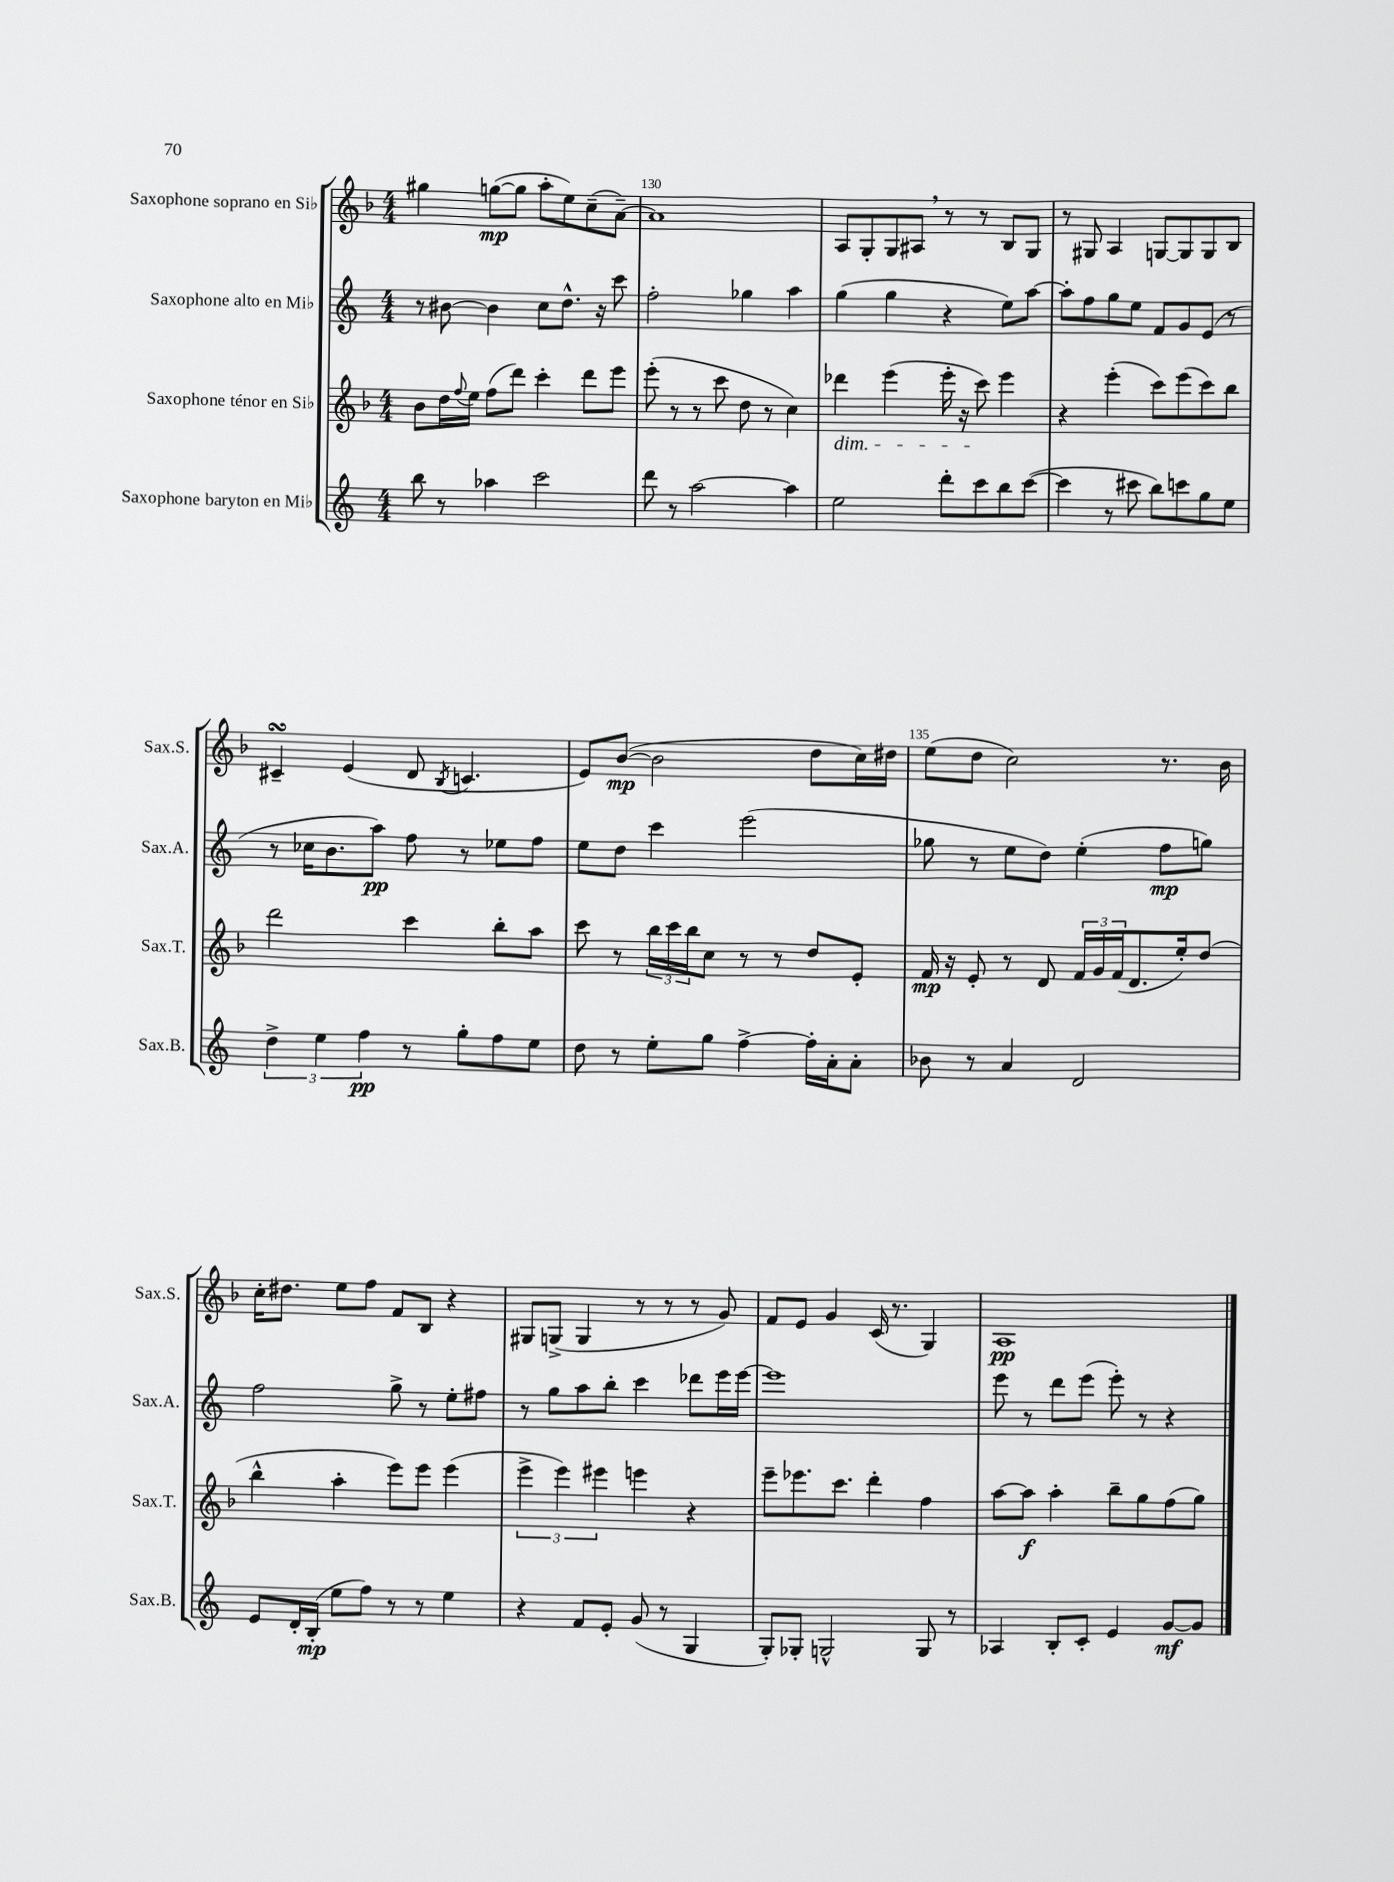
<<
\new StaffGroup <<
\new Staff = "s0" \with { instrumentName = "Saxophone soprano en Sib" shortInstrumentName = "Sax.S." } {
    \clef treble \key f \major \numericTimeSignature \time 4/4
    gis''4 g''8~\mp( g''8 a''8-. e''8) c''8--( a'8~--) |
    a'1 |
    a8 g8-. g8 ais8 \breathe r8 r8 bes8 g8 |
    r8 gis8 a4 g8~ g8 g8 bes8 |
    cis'4--\turn e'4( d'8 \acciaccatura { bes8 } c'4. |
    e'8) bes'8~\mp( bes'2 d''8 c''16) dis''16 |
    e''8( d''8 c''2) r8. bes'16 |
    c''16-. dis''8. e''8 f''8 f'8 bes8 r4 |
    gis8 g8->( g4 r8 r8 r8 g'8) |
    f'8 e'8 g'4 c'16( r8. g4) |
    a1\pp \bar "|." |
}
\new Staff = "s1" \with { instrumentName = "Saxophone alto en Mib" shortInstrumentName = "Sax.A." } {
    \clef treble \key c \major \numericTimeSignature \time 4/4
    r8 bis'8~ bis'4 c''8 d''8.-^ r16 c'''8 |
    f''2-. ges''4 a''4 |
    g''4( g''4 r4 e''8) a''8~ |
    a''8-. f''8 g''8 e''8 f'8 g'8 e'8( r8 |
    r8 ces''16 b'8. a''8\pp) f''8 r8 ees''8 f''8 |
    e''8 d''8 c'''4 e'''2( |
    ges''8 r8 e''8 d''8) e''4-.( f''8\mp g''8) |
    f''2 g''8-> r8 e''8-. fis''8 |
    r8 g''8 a''8 b''8-. c'''4 des'''8 e'''16 e'''16~ |
    e'''1 |
    e'''8 r8 d'''8 e'''8( e'''8-.) r8 r4 \bar "|." |
}
\new Staff = "s2" \with { instrumentName = "Saxophone ténor en Sib" shortInstrumentName = "Sax.T." } {
    \clef treble \key f \major \numericTimeSignature \time 4/4
    bes'8 d''16 \appoggiatura { f''8 } e''16 f''8( d'''8) c'''4-. d'''8 e'''8 |
    e'''8-.( r8 r8 c'''8 d''8 r8 c''4) |
    des'''4\dim e'''4( e'''16-. r16 c'''8\!) e'''4 |
    r4 e'''4-.( c'''8) e'''8( c'''8) bes''8 |
    d'''2 c'''4 bes''8-. a''8 |
    c'''8 r8 \tuplet 3/2 { bes''16 c'''16 bes''16 } c''8 r8 r8 d''8 e'8-. |
    f'16\mp r16 e'8-. r8 d'8 \tuplet 3/2 { f'16 g'16 f'16( } d'8. e''16-.) d''8( |
    bes''4-^ a''4-. e'''8) e'''8 e'''4( |
    \tuplet 3/2 { e'''4-> e'''4) eis'''4 } e'''4 r4 |
    e'''8-- ees'''8. c'''8. d'''4-. f''4 |
    a''8~ a''8\f a''4-. bes''8-- g''8 f''8( g''8) \bar "|." |
}
\new Staff = "s3" \with { instrumentName = "Saxophone baryton en Mib" shortInstrumentName = "Sax.B." } {
    \clef treble \key c \major \numericTimeSignature \time 4/4
    b''8 r8 aes''4 c'''2 |
    d'''8 r8 a''2~ a''4 |
    e''2 d'''8-. c'''8 b''8 c'''8~( |
    c'''4 r8 cis'''8 b''8) c'''8 g''8 e''8 |
    \tuplet 3/2 { d''4-> e''4 f''4\pp } r8 g''8-. f''8 e''8 |
    d''8 r8 e''8-. g''8 f''4~-> f''16-. a'16-. a'8-. |
    bes'8 r8 a'4 d'2 |
    e'8 d'16-. b16-.\mp( e''8 f''8) r8 r8 e''4 |
    r4 f'8 e'8-. g'8( r8 g4 |
    g8-.) ges8-. g2-^ g8 r8 |
    aes4 b8-. c'8-. e'4 g'8~\mf g'8 \bar "|." |
}
>>
>>
\layout { \context { \Score currentBarNumber = #129 \override BarNumber.break-visibility = ##(#f #t #t) barNumberVisibility = #(every-nth-bar-number-visible 5) } }
